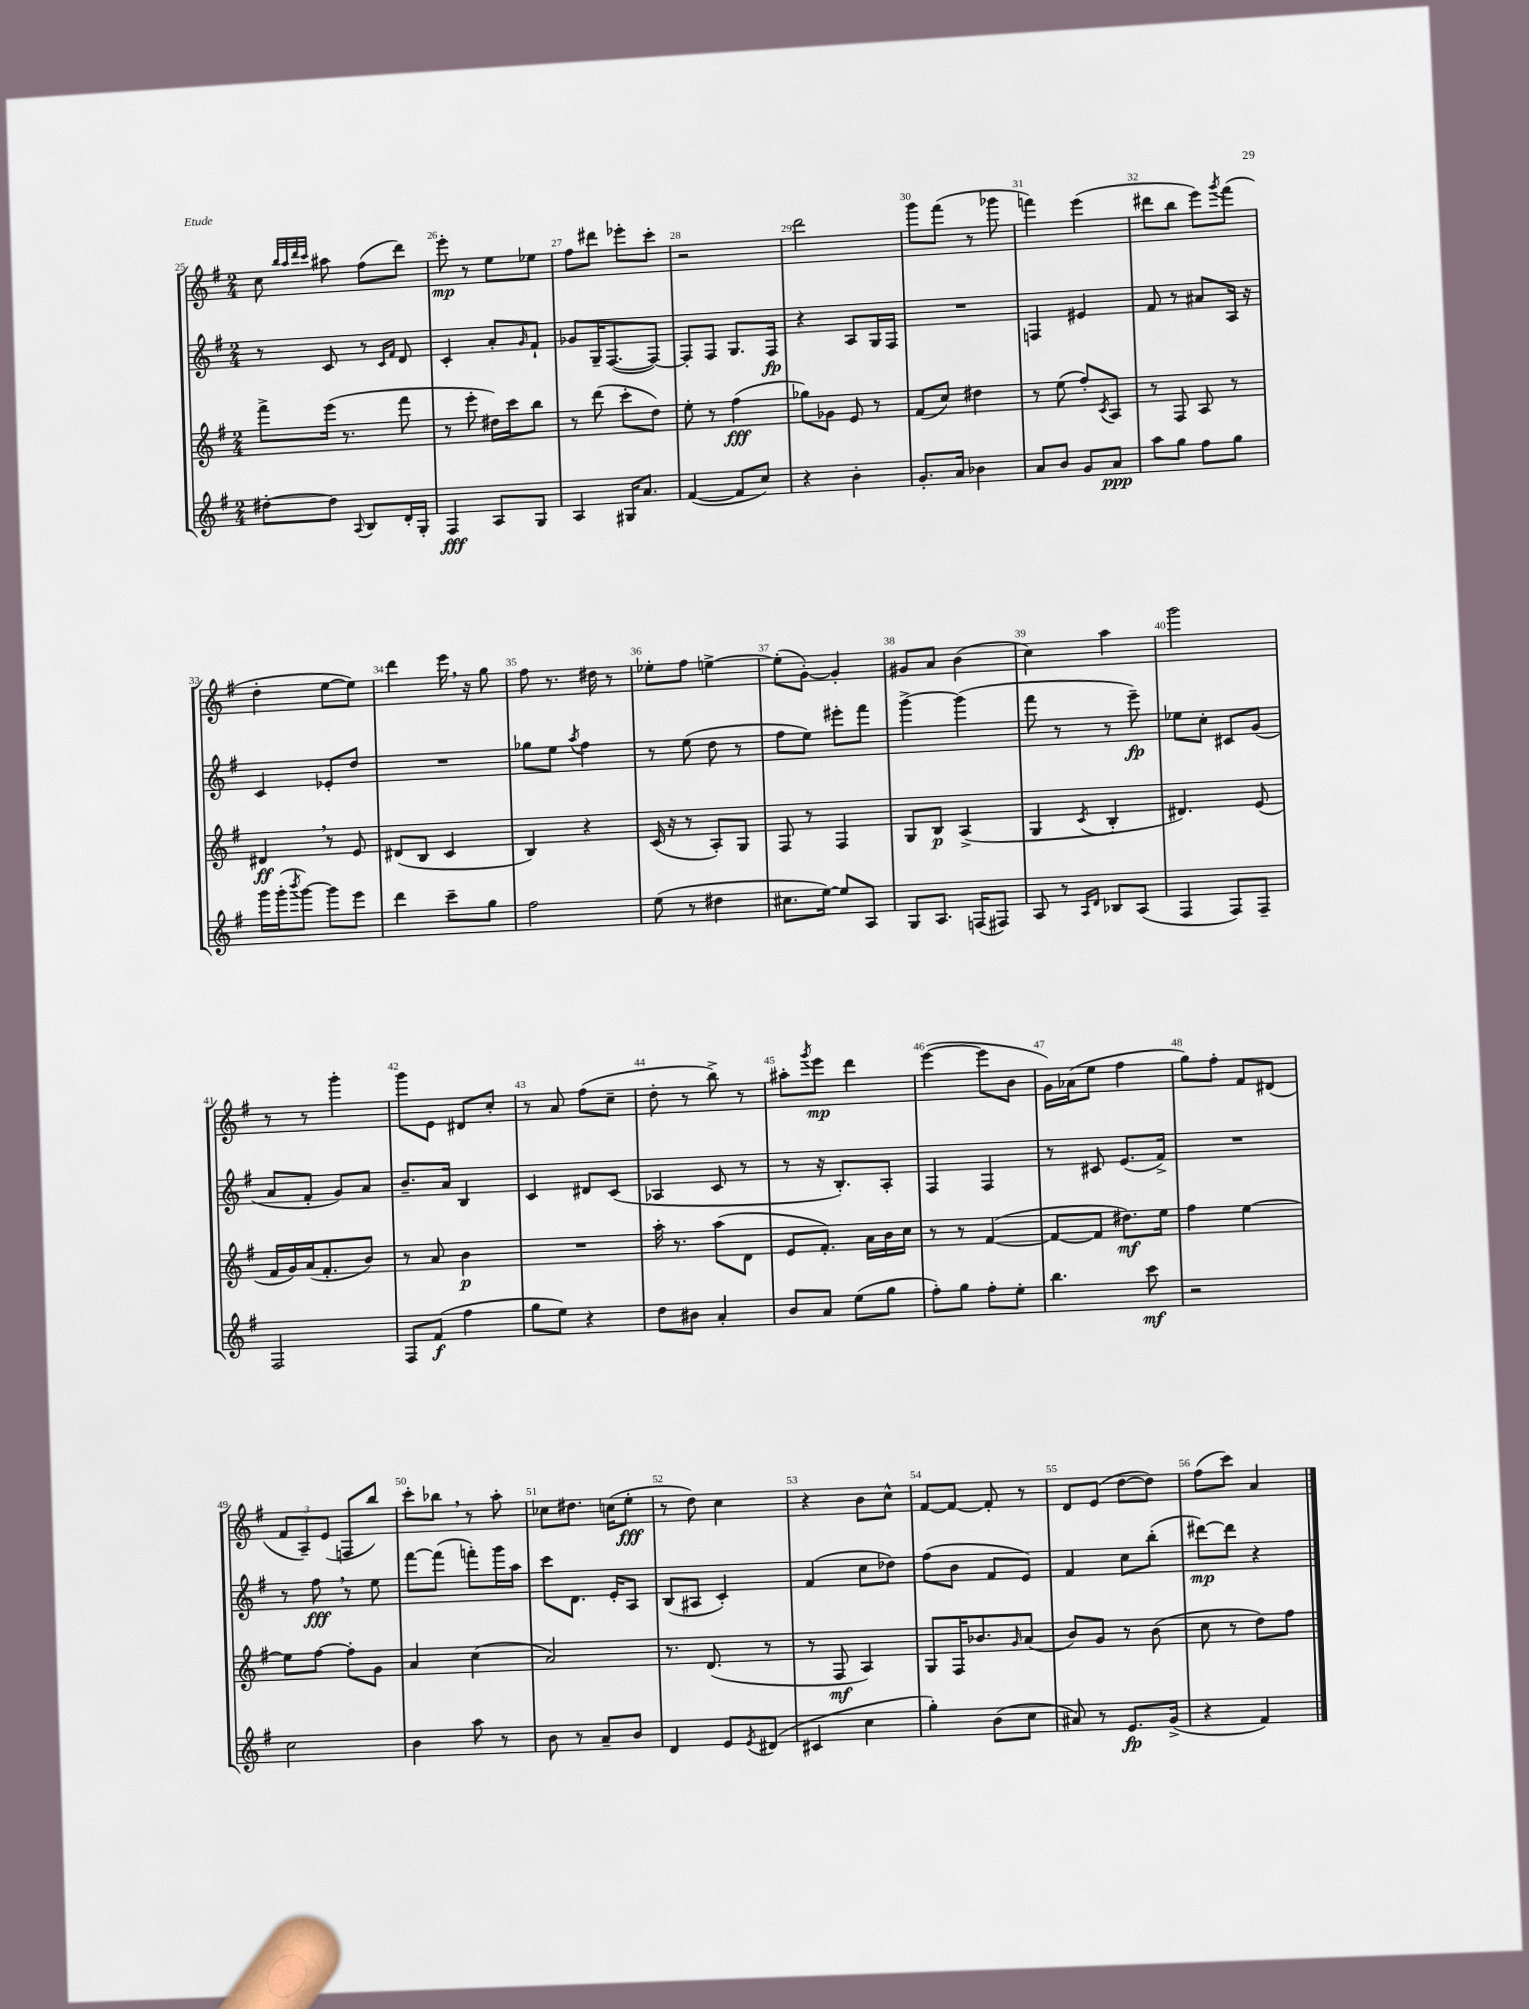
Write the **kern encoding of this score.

**kern	**kern	**kern	**kern
*staff4	*staff3	*staff2	*staff1
*clefG2	*clefG2	*clefG2	*clefG2
*k[f#]	*k[f#]	*k[f#]	*k[f#]
*M2/4	*M2/4	*M2/4	*M2/4
[8dd#'\L	8fff#^\L	8r	8cc\
.	.	.	32qqbb/LLL
.	.	.	32qqaa/
.	.	.	32qqddd/
.	.	.	32qqccc/JJJ
8dd#\]J	(16eee\Jk	8c/	8aa#\
.	8.r	.	.
8qqA/	.	.	.
8B/L	.	8r	(8ff#\L
.	.	16qqc/LL	.
.	.	16qqf#/JJ	.
16d'/L	8fff#\	8d/	8ddd\J)
16G'/JJ	.	.	.
=	=	=	=
4F#/	8r	4c'/	8eee'\
.	8eee'\	.	8r
8A/L	16dd#\LL)	8a'/L	8ee\L
.	16ccc\J	.	.
.	.	16qqg/	.
8G/J	8bb\J	8f#`/J	8ee-\J
=	=	=	=
4A/	8r	8g-/L	8ff#\L
.	(8ddd\	16G~/K	8ddd#\J
.	.	([8.F#/	.
16G#/LK	8ccc'\L	.	8eee-'\L
8.a/J	.	.	.
.	8dd\J)	8F#/_J)	8ccc'\J
=	=	=	=
([4f#/	8ee'\	8F#'/]L	2r
.	8r	8F#/J	.
8f#/]L	(4ff#\	8.G/L	.
8cc/J)	.	.	.
.	.	16F#/Jk	.
=	=	=	=
4r	8gg-\L)	4r	2ddd\
.	8g-\J	.	.
4b'\	8e/	8A/L	.
.	8r	16G/L	.
.	.	16F#/JJ	.
=	=	=	=
8.g'/L	(8f#/L	2r	8ggg\L
.	8cc/J)	.	(8fff#\J
16a/Jk	.	.	.
4b-\	4dd#\	.	8r
.	.	.	8ggg-\
=	=	=	=
8a/L	8r	4F/	4fff\)
8b/J	(8ee\	.	.
8g/L	8ff#'/L)	4e#/	(4eee\
.	8qc/	.	.
8a/J	8A/J	.	.
=	=	=	=
8aa\L	8r	8f#/	8ddd#\L
8gg\J	8F#/	8r	8bb\J
8ff#\L	8A/	8a#/L	8eee\L)
.	.	.	8qggg/
8gg\J	8r	16A/Jk	(8fff#\J
.	.	16r	.
=	=	=	=
16ggg\LL	4d#/	4c/	4dd'\
(16ggg'\J	.	.	.
8qbbb/	.	.	.
[8ggg\J)	.	.	.
8ggg\]L	8r	8e-'/L	[8ee\L
8eee\J	8e/	8dd/J	8ee\]J)
=	=	=	=
4ddd\	(8d#/L	2r	4ddd\
.	8B/J	.	.
8ccc~\L	4c/	.	16eee\
.	.	.	16r
8gg\J	.	.	8gg\
=	=	=	=
2ff#\	4B/)	8gg-\L	8ff#\
.	.	8ee\J	8.r
.	.	8qaa/	.
.	4r	4ff#\	.
.	.	.	16dd#\
.	.	.	8r
=	=	=	=
(8ee\	(16c/	8r	8ee-'\L
.	16r	.	.
8r	8r	(8ee\	8ff#\J
4dd#\	8A'/L)	8dd\	[4ee^\
.	8G/J	8r	.
=	=	=	=
8.cc#\L	8F#/	8ff#\L	(8ee'\]L
.	8r	8ee\J)	[8g'\J)
[16ee\Jk)	.	.	.
8ee/]L	4F#/	8eee#'\L	4g'/]
8A/J	.	8fff#\J	.
=	=	=	=
8G/L	8G/L	[4ggg^\	8g#/L
8.A/J	8B/J	.	8a/J
.	(4A^/	(4ggg\]	(4b\
(16F/LK	.	.	.
8F#/J)	.	.	.
=	=	=	=
8A/	4G/	8fff#\	4cc\)
8r	.	8r	.
16qqA/LL	.	.	.
16qqd/JJ	8qc/	.	.
8B-/L	4B'/	8r	4aa\
(8A/J	.	8eee~\)	.
=	=	=	=
4F#/	4.d#/)	8ee-\L	2ggg\
.	.	8cc'\J	.
8F#/L)	.	8c#/L	.
8F#~/J	(8e/	(8g/J	.
=	=	=	=
2F#/	16f#/LL	8a/L	8r
.	16g/)	.	.
.	(16a/J	8f#'/J	8r
.	8.f#'/	.	.
.	.	8g/L)	4ggg'\
.	8b/J)	8a/J	.
=	=	=	=
8F#/L	8r	8.b~/L	8ggg\L
(8f#/J	8a/	.	8e\J
.	.	16a/Jk	.
4ff#\	4b\	4B/	8d#/L
.	.	.	8cc'/J
=	=	=	=
8gg\L	2r	4c/	8r
8ee\J)	.	.	8a/
4r	.	8d#/L	(8ff#\L
.	.	(8c/J	8cc~\J
=	=	=	=
8dd\L	16aa'\	4A-/	8dd'\
.	8.r	.	.
8b#\J	.	.	8r
4a'/	(8aa\L	8c/	8bb^\)
.	8d\J	8r	8r
=	=	=	=
8b/L	8e/L	8r	8aa#'\L
.	.	.	8qggg/
8a/J	8.f#'/J)	16r	8eee\J
.	.	8.B'/L)	.
(8ee\L	.	.	4ddd\
.	16a\LL	.	.
8gg\J	16b\	8A'/J	.
.	16cc\JJ	.	.
=	=	=	=
8ff#'\L)	8r	4F#/	([4eee\
8gg\J	8r	.	.
8ff#'\L	([4f#/	4F#/	8eee\]L
8ee'\J	.	.	8b\J
=	=	=	=
4.bb\	8f#/_L	8r	16g\LL)
.	.	.	(16a-\J
.	8f#/]J	8c#/	8ee\J
.	8.dd#\L)	(8.e/L	4ff#\
8ccc\	.	.	.
.	16ee\Jk	16f#^/Jk)	.
=	=	=	=
2r	4ff#\	2r	8gg\L)
.	.	.	8ff#'\J
.	[4ee\	.	8f#/L
.	.	.	(8d#/J
=	=	=	=
2cc\	8ee\]L	8r	12f#/L
.	.	.	12A~/)
.	[8ff#\J	8ff#\	.
.	.	.	(12e/J
.	8ff#'\]L	8r	8F/L
.	8g\J	8ee\	8bb/J)
=	=	=	=
4b\	4a/	[8fff#\L	8ccc'\L
.	.	(8fff#\]J	8bb-\J
8aa\	(4cc\	8fff'\L)	8r
8r	.	16ggg\L	8aa'\
.	.	16aa\JJ	.
=	=	=	=
8b\	2a/)	8ccc\L	8cc-\L
8r	.	8.d\J	8.dd#\J
8a~/L	.	.	.
.	.	16e'/LK	(16cc\LK
8b/J	.	8A/J	8ee'\J
=	=	=	=
4d/	8.r	(8B/L	8r
.	.	8A#/J	8dd\)
.	(8.d/	.	.
8e/L	.	4c'/)	4cc\
8qe/	.	.	.
(8d#/J	8r	.	.
=	=	=	=
4c#/	8r	(4f#/	4r
.	8F#/	.	.
4cc\	4A/)	8cc\L	8b\L
.	.	8dd-\J)	8cc^^\J
=	=	=	=
4gg'\)	8G/L	(8ff#\L	[8f#/L
.	16F#/K	8b\J	8f#/_J
.	8.b-/	.	.
(8b\L	.	8f#/L	8f#'/]
.	16qqg/	.	.
8cc\J	(8a/J	8e/J)	8r
=	=	=	=
8a#/)	8b/L)	4f#/	8d/L
8r	8g/J	.	(8e/J
8.e/L	8r	8cc\L	[8dd\L
.	(8b\	(8bb'\J	8dd\]J)
(16g^/Jk	.	.	.
=	=	=	=
4r	8cc\	[8ddd#\L)	(8ff#\L
.	8r	8ddd#\]J	8ccc\J)
4f#/)	8dd\L)	4r	4a/
.	8ff#\J	.	.
==	==	==	==
*-	*-	*-	*-
